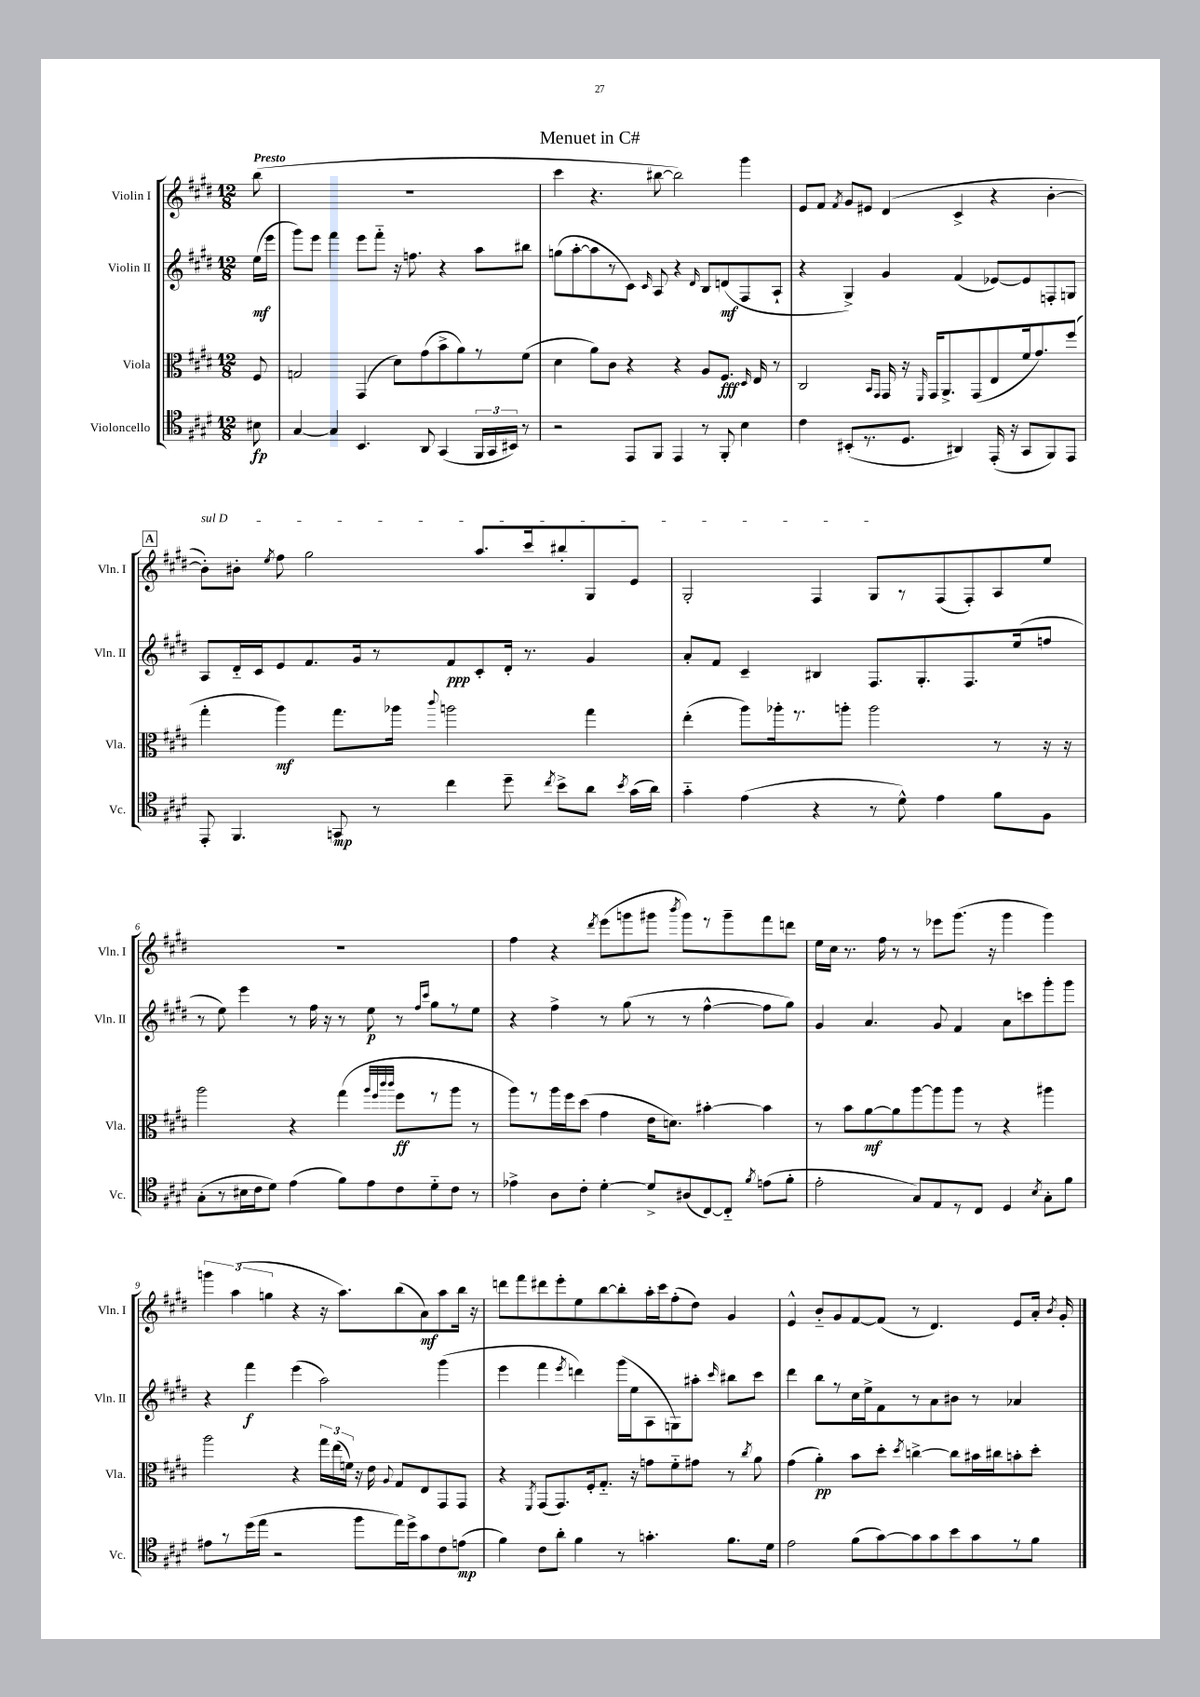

**kern	**dynam	**kern	**dynam	**kern	**dynam	**kern	**dynam
*part4	*part4	*part3	*part3	*part2	*part2	*part1	*part1
*staff4	*staff4	*staff3	*staff3	*staff2	*staff2	*staff1	*staff1
*I"Violoncello	*	*I"Viola	*	*I"Violin II	*	*I"Violin I	*
*I'Vc.	*	*I'Vla.	*	*I'Vln. II	*	*I'Vln. I	*
*clefC4	*	*clefC3	*	*clefG2	*	*clefG2	*
*k[f#c#g#d#]	*	*k[f#c#g#d#]	*	*k[f#c#g#d#]	*	*k[f#c#g#d#]	*
*M12/8	*	*M12/8	*	*M12/8	*	*M12/8	*
=	=	=	=	=	=	=	=
!	!	!	!	!	!	!LO:TX:a:B:t=Presto	!
8B#X\	fp	8F#/	.	(16ee\LL	mf	(8bb\	.
.	.	.	.	16eee\JJ	.	.	.
=1	=1	=1	=1	=1	=1	=1	=1
[4G#/	.	2Gn/	.	8ggg#\L)	.	1.r	.
.	.	.	.	8eee\J	.	.	.
4G#/]	.	.	.	4fff#\	.	.	.
4.BB/	.	(4GG#/	.	8eee\L	.	.	.
.	.	.	.	8fff#\J	.	.	.
.	.	8d#\L)	.	16r	.	.	.
.	.	.	.	8.ffn\	.	.	.
8AA/	.	(8g#\	.	.	.	.	.
(4GG#/	.	8b^\	.	4r	.	.	.
.	.	8a\)	.	.	.	.	.
24FF#/LL	.	8r	.	8aa\L	.	.	.
24GG#/	.	.	.	.	.	.	.
24BB#X/JJ)	.	.	.	.	.	.	.
8r	.	(8f#\J	.	8bb#X\J	.	.	.
=2	=2	=2	=2	=2	=2	=2	=2
2r	.	4d#\	.	(8ggn\L	.	4ccc#\	.
.	.	.	.	[8aa'\	.	.	.
.	.	8a\L)	.	8aa\]	.	4.r	.
.	.	8c#\J	.	8r	.	.	.
8EE/L	.	4r	.	8c#\J)	.	.	.
.	.	.	.	16qqc#/	.	.	.
8FF#/J	.	.	.	8A/	.	[8bb#X\	.
4EE/	.	4r	.	4r	.	2bb#\])	.
.	.	.	.	16qqd#/	.	.	.
8r	.	8A/L	.	8B/L	.	.	.
8FF#'/	.	8.F#/J	fff	(8dn/	mf	.	.
4B\	.	.	.	8F#/	.	4ggg#\	.
.	.	16qqD#/	.	.	.	.	.
.	.	16E/	.	.	.	.	.
.	.	8r	.	8A`/J	.	.	.
=3	=3	=3	=3	=3	=3	=3	=3
4c#\	.	2C#/	.	4r	.	8e/L	.
.	.	.	.	.	.	8f#/J	.
.	.	.	.	.	.	8qf#/	.
(8BB#X'/L	.	.	.	4G#^/)	.	8g#/L	.
8.r	.	.	.	.	.	8e#X/J	.
.	.	16qqBB/LL	.	.	.	.	.
.	.	16qqGG#/JJ	.	.	.	.	.
.	.	16GG#/	.	4g#/	.	(4d#/	.
8.D#/J	.	16r	.	.	.	.	.
.	.	16qqFF#/	.	.	.	.	.
.	.	16GG#/KL	.	.	.	.	.
.	.	8.AA^/	.	.	.	.	.
4AA#X/)	.	.	.	(4f#/	.	4c#^/	.
.	.	(8GG#/	.	.	.	.	.
(16EE'/	.	8E/	.	[8e-X/L)	.	4r	.
16r	.	.	.	.	.	.	.
8GG#/L	.	16f#/k	.	8e-/]	.	.	.
.	.	8.g#/)	.	.	.	.	.
8FF#/)	.	.	.	8Fn'/	.	[4b'\	.
8EE/J	.	(8ff#/J	.	8Gn/J	.	.	.
!!LO:LB:g=z
!!LO:REH:place=s1:t=A
=4	=4	=4	=4	=4	=4	=4	=4
!	!	!	!	!	!	!LO:TX:a:i:t=sul D	!
8EE'/	.	4gg#'\	.	8A/L	.	8b'\L])	.
4.FF#/	.	.	.	16d#/L	.	8b#X'\J	.
.	.	.	.	16c#/J	.	.	.
.	.	.	.	.	.	8qee/	.
.	.	4aa\)	mf	8e/	.	8ff#\	.
.	.	.	.	8.f#/	.	2gg#\	.
8GGn/	mp	8.gg#\L	.	.	.	.	.
.	.	.	.	16g#/k	.	.	.
8r	.	.	.	8r	.	.	.
.	.	16aa-X\Jk	.	.	.	.	.
.	.	8qqccc#/	.	.	.	.	.
4cc#\	.	2aan\	.	8f#/	ppp	.	.
.	.	.	.	8c#'/	.	8.aa/L	.
8dd#~\	.	.	.	16d#'/Jk	.	.	.
.	.	.	.	8.r	.	16ccc#/k	.
8qcc#/	.	.	.	.	.	.	.
8b^\L	.	.	.	.	.	8bb#X'/	.
8a\J	.	4gg#\	.	4g#/	.	8G#/	.
8qb/	.	.	.	.	.	.	.
(16g#\LL	.	.	.	.	.	8e/J	.
16a\JJ)	.	.	.	.	.	.	.
=5	=5	=5	=5	=5	=5	=5	=5
4g#\	.	(4ee'\	.	8a'/L	.	2G#'/	.
.	.	.	.	8f#/J	.	.	.
(4e\	.	8aa\L)	.	4c#~/	.	.	.
.	.	16aa-X'\k	.	.	.	.	.
.	.	8.r	.	.	.	.	.
4r	.	.	.	4B#X/	.	4F#/	.
.	.	8aan'\J	.	.	.	.	.
8r	.	2aa\	.	8.F#/L	.	8G#/L	.
8d#^^\)	.	.	.	.	.	8r	.
.	.	.	.	8.G#'/	.	.	.
4e\	.	.	.	.	.	(8F#/	.
.	.	.	.	8.F#/	.	8F#'/)	.
8f#\L	.	8r	.	.	.	8A/	.
.	.	.	.	(16ee/k	.	.	.
8F#\J	.	16r	.	8ffn/J	.	8ee/J	.
.	.	16r	.	.	.	.	.
!!LO:LB:g=z
=6	=6	=6	=6	=6	=6	=6	=6
(8G#'\L	.	2aa\	.	8r	.	1.r	.
8r	.	.	.	8ee\)	.	.	.
16B#X\L	.	.	.	4eee\	.	.	.
16c#\J	.	.	.	.	.	.	.
8d#\J)	.	.	.	.	.	.	.
(4e\	.	4r	.	8r	.	.	.
.	.	.	.	16ff#\	.	.	.
.	.	.	.	16r	.	.	.
8f#\L)	.	(4gg#\	.	8r	.	.	.
8e\	.	.	.	8ee\	p	.	.
.	.	32qqaa/LLL	.	.	.	.	.
.	.	32qqff#/	.	.	.	.	.
.	.	32qqccc#/	.	.	.	.	.
.	.	32qqccc#/JJJ	.	.	.	.	.
8c#\	.	8ff#\L	ff	8r	.	.	.
.	.	.	.	16qqff#/LL	.	.	.
.	.	.	.	16qqccc#/JJ	.	.	.
8d#\	.	8r	.	8gg#\L	.	.	.
8c#\J	.	8aa\J	.	8r	.	.	.
8r	.	8r	.	8ee\J	.	.	.
=7	=7	=7	=7	=7	=7	=7	=7
4e-X^\	.	8aa\L)	.	4r	.	4ff#\	.
.	.	8r	.	.	.	.	.
8A\L	.	16aa\L	.	4ff#^\	.	4r	.
.	.	16ff#\J	.	.	.	.	.
8c#'\J	.	(8dd#\J	.	.	.	.	.
.	.	.	.	.	.	8qddd#/	.
[4d#'\	.	4g#\	.	8r	.	(8eee\L	.
.	.	.	.	(8gg#\	.	8gggn\	.
8d#^/L]	.	16e\KL	.	8r	.	8ggg#X\J	.
.	.	8.dn\J)	.	.	.	.	.
.	.	.	.	.	.	8qbbb/	.
(8A#X/	.	.	.	8r	.	8ggg#\L)	.
[8C#/)	.	[4b#X'\	.	[4ff#^^\	.	8r	.
8C#/J]	.	.	.	.	.	8ggg#~\	.
8qf#/	.	.	.	.	.	.	.
(8en\L	.	4b#\]	.	8ff#\L]	.	8fff#\	.
8f#'\J	.	.	.	8gg#\J)	.	8dddn\J	.
=8	=8	=8	=8	=8	=8	=8	=8
2e'\	.	8r	.	4g#/	.	16ee\LL	.
.	.	.	.	.	.	16cc#\JJ	.
.	.	8b\L	.	.	.	8.r	.
.	.	[8a\	mf	4.a/	.	.	.
.	.	.	.	.	.	16ff#\	.
.	.	8a\]	.	.	.	8r	.
8G#/L)	.	[8aa\	.	.	.	8r	.
8E/	.	8aa\]	.	8g#/	.	8eee-X\L	.
8r	.	8aa\J	.	4f#/	.	(8.ggg#\J	.
8C#/J	.	8r	.	.	.	.	.
.	.	.	.	.	.	16r	.
4D#/	.	4r	.	8a\L	.	4ggg#\	.
.	.	.	.	8cccn\	.	.	.
8qB/	.	.	.	.	.	.	.
8G#'\L	.	4aa#X\	.	8ggg#'\	.	4ggg#\)	.
8f#\J	.	.	.	8ggg#\J	.	.	.
!!LO:LB:g=z
=9	=9	=9	=9	=9	=9	=9	=9
8e#X\L	.	2aa\	.	4r	.	6gggn\	.
8r	.	.	.	.	.	.	.
.	.	.	.	.	.	(6aa\	.
(16dd#\L	.	.	.	4fff#\	f	.	.
16ee\JJ	.	.	.	.	.	.	.
.	.	.	.	.	.	6ggn\	.
2r	.	.	.	.	.	.	.
.	.	4r	.	(4eee\	.	4r	.
.	.	24gg#\LL	.	2aa\)	.	16r	.
.	.	(24ee\	.	.	.	.	.
.	.	.	.	.	.	8.aa\L)	.
.	.	24fn\JJ)	.	.	.	.	.
8ff#\L	.	16r	.	.	.	.	.
.	.	16e\	.	.	.	.	.
.	.	8qqA/	.	.	.	.	.
16ee\L)	.	8G#/L	.	.	.	(8bb\	.
16dd#^\J	.	.	.	.	.	.	.
8g#\	.	8E/	.	.	.	8a\)	mf
8c#\	.	8GG#/	.	(4ggg#\	.	8aa\	.
(8en\J	mp	8GG#/J	.	.	.	16bb\Jk	.
.	.	.	.	.	.	16r	.
=10	=10	=10	=10	=10	=10	=10	=10
4f#\)	.	4r	.	4eee\	.	8dddn\L	.
.	.	.	.	.	.	8fff#\	.
.	.	8qFF#/	.	.	.	.	.
8c#\L	.	(8GG#/L	.	4fff#\	.	8ddd#X\	.
8a'\J	.	8.GG#/)	.	.	.	8eee'\	.
.	.	.	.	8qeee/	.	.	.
4f#\	.	.	.	4dddn\)	.	8ee\	.
.	.	16F#'/k	.	.	.	.	.
.	.	8.G#/J	.	.	.	[8bb\	.
8r	.	.	.	(16ggg#\LL	.	8bb'\]	.
.	.	16r	.	16ee\J	.	.	.
4.gn'\	.	8gn\L	.	8A\	.	16aa'\L	.
.	.	.	.	.	.	16ccc#\J	.
.	.	8f#\	.	8Gn\)	.	(8ff#'\	.
.	.	8g#X\J	.	8aa#X'\J	.	8dd#\J)	.
.	.	.	.	16qqccc#/	.	.	.
8.f#\L	.	8r	.	8bb#X\L	.	4g#/	.
.	.	8qcc#/	.	.	.	.	.
.	.	8a\	.	8ccc#\J	.	.	.
16d#\Jk	.	.	.	.	.	.	.
=11	=11	=11	=11	=11	=11	=11	=11
2e\	.	(4g#\	.	4ddd#\	.	4e^^/	.
.	.	4a'\)	pp	8bb\L	.	8b/L	.
.	.	.	.	8r	.	8g#/	.
(8f#\L	.	8b\L	.	16cc#\L	.	[8f#/	.
.	.	.	.	16ee^\J	.	.	.
[8g#\)	.	8dd#'\J	.	8f#\	.	(8f#/J]	.
.	.	8qdd#/	.	.	.	.	.
8g#\]	.	[4ccn^\	.	8r	.	8r	.
8g#\	.	.	.	8a\	.	4.d#/)	.
8b\	.	8cc\L]	.	8b#X\J	.	.	.
8g#\	.	16b#X\L	.	8r	.	.	.
.	.	16cc#X\J	.	.	.	.	.
8r	.	8bn'\	.	4a-X/	.	8e/L	.
8f#\J	.	8dd#'\J	.	.	.	16a'/Jk	.
.	.	.	.	.	.	8qb/	.
.	.	.	.	.	.	16g#'/	.
==	==	==	==	==	==	==	==
*-	*-	*-	*-	*-	*-	*-	*-
